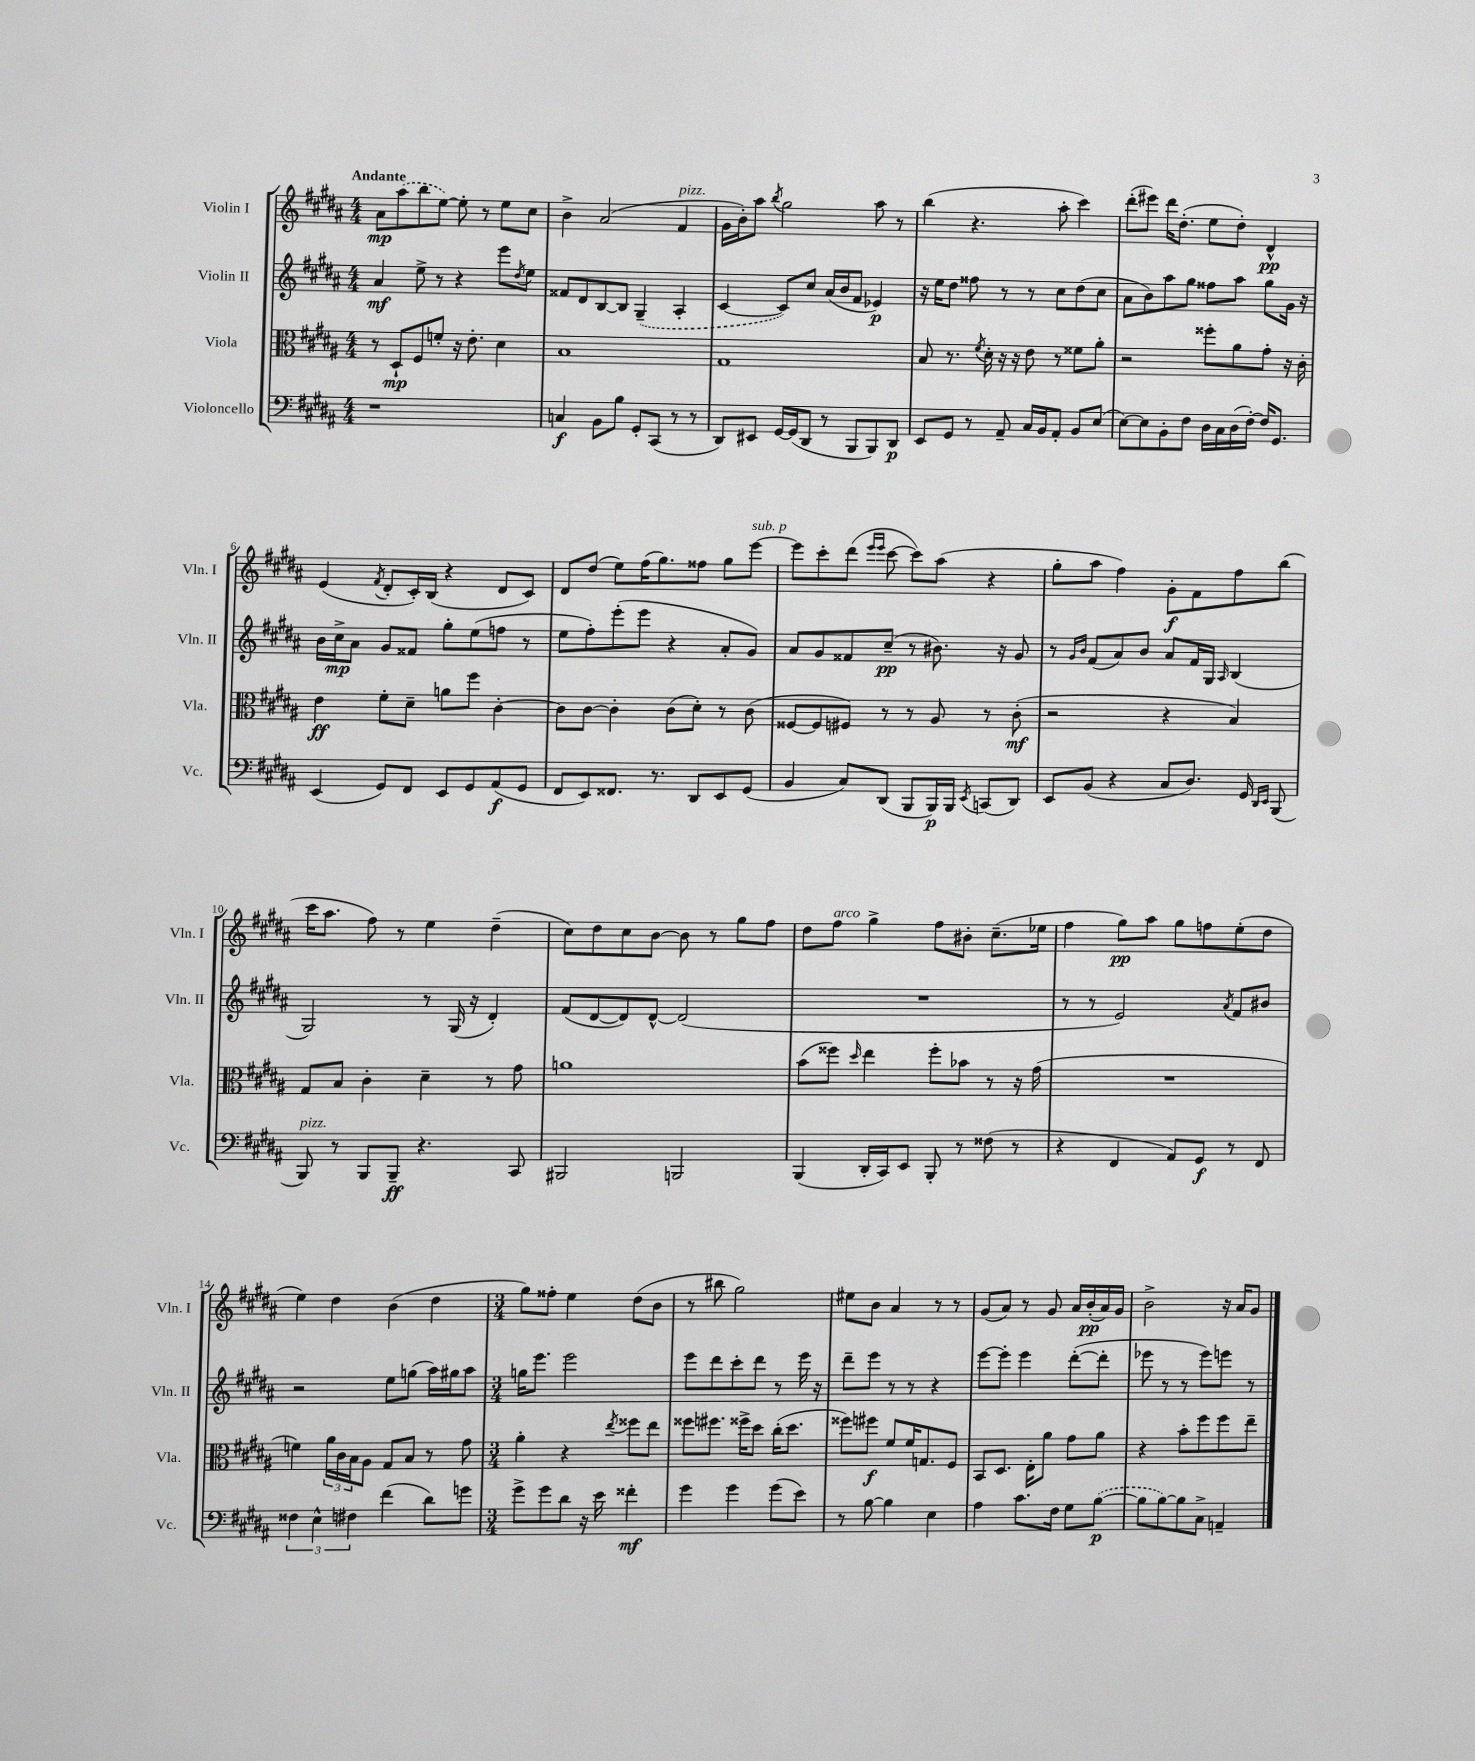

**kern	**kern	**kern	**kern
*staff4	*staff3	*staff2	*staff1
*clefF4	*clefC3	*clefG2	*clefG2
*k[f#c#g#d#a#]	*k[f#c#g#d#a#]	*k[f#c#g#d#a#]	*k[f#c#g#d#a#]
*M4/4	*M4/4	*M4/4	*M4/4
1r	8r	4a#	8a#
.	8D#`	.	(8aa#
.	8F#	8ee^	8bb
.	8f'	8r	[8ee)
.	16r	4r	8ee']
.	8.e'	.	.
.	.	.	8r
.	4d#	8eee	8ee
.	.	8qdd#	.
.	.	8ee	8cc#
=	=	=	=
4C	1B	8f##	4b^
.	.	8d#	.
8BB	.	[8B	(2a#
8B	.	8B]	.
8GG#'	.	(4G#~	.
(8CC#	.	.	.
8r	.	4A#'	4f#
8r	.	.	.
=	=	=	=
8DD#)	1G#	[4c#	16g#
.	.	.	16b')
8EE#	.	.	8aa#
.	.	.	8qbb
[16GG#	.	8c#])	2gg#
(16GG#]	.	.	.
8DD#	.	8cc#	.
8r	.	(16a#	.
.	.	16b	.
8BBB	.	8f#	.
8BBB)	.	4e-)	8aa#
8DD#	.	.	8r
=	=	=	=
8EE	8B	16r	(4bb
.	.	16ee	.
8GG#	8.r	8dd#	.
8r	.	8ff##	4.r
.	8qf#	.	.
.	16d#'	.	.
8AA#~	16r	8r	.
.	16r	.	.
16C#	8e	8r	.
16BB	.	.	.
8AA#'	8r	8cc#	8aa#'
8BB	8f##	(8dd#	4ccc#)
(8E	8a#'	8cc#	.
=	=	=	=
[8E)	2r	8a#	(8ddd#'
8E]	.	8b)	8eee#)
8BB'	.	8aa#	16ddd#
.	.	.	(8.dd#'
8F#	.	8gg#	.
16D#	8ff##'	8ff##	8ee
16C#	.	.	.
(16D#	8a#	8aa#	8dd#')
[16F#')	.	.	.
16F#]	8g#'	8gg#	4d#^^
8.GG#	.	.	.
.	16r	16g#	.
.	16c#'	16r	.
=	=	=	=
(4EE	4e	16b	(4e
.	.	16cc#^	.
.	.	8a#	.
.	.	.	8qf#
8GG#)	8f#'	8g#	8d#'
8FF#	8d#~	8f##	16c#')
.	.	.	(16B
8EE	8a	8gg#'	4r
8GG#	8ff#	(8ee	.
(8AA#	[4c#'	8ff	8d#
8GG#	.	8r	8c#)
=	=	=	=
8FF#	8c#]	8ee	8d#
8EE)	[8c#	8ff#')	(8dd#
8.FF##	4c#']	(8eee'	8ee)
.	.	8eee	(16ff#
8.r	.	.	8.gg#)
.	(8c#	4r	.
8DD#	8d#')	.	8ff##
8EE	8r	8a#'	8gg#
(8GG#	(8c#	8g#)	[8eee
=	=	=	=
4BB	[8F##	8a#	8eee]
.	8F##]	8g#	8ccc#'
8C#)	8F#)	8f##	(8ddd#
.	.	.	16qqeee
.	.	.	16qqeee
(8DD#	8r	(8cc#~	[8ccc#
8BBB	8r	8r	8ccc#])
16BBB)	8A#	8.b#)	(8aa#
16BBB	.	.	.
8qEE	.	.	.
(8CC	8r	.	4r
.	.	16r	.
8DD#)	(8c#'	8g#	.
=	=	=	=
8EE	2r	8r	8gg#'
.	.	16qqg#	.
.	.	16qqb	.
(8BB	.	(8f#	8aa#
4r	.	8a#)	4ff#)
.	.	8b	.
8C#	4r	8a#	8g#'
8.D#)	.	16f#	8f#
.	.	16G#	.
.	.	16qqA#	.
.	4B)	(4B	8ff#
16GG#	.	.	.
16qqDD#	.	.	.
16qqEE	.	.	.
(8BBB	.	.	(8bb
=	=	=	=
8BBB)	8G#	2G#)	16ccc#
.	.	.	8.aa#
8r	8B	.	.
8BBB	4c#'	.	8ff#)
8BBB~	.	.	8r
4.r	4d#~	8r	4ee
.	.	(16G#	.
.	.	16r	.
.	8r	4d#')	(4dd#~
8CC#	8g#	.	.
=	=	=	=
2BBB#	1a	(8f#	8cc#)
.	.	[8d#	8dd#
.	.	8d#])	8cc#
.	.	[8d#^^	[8b
2BBB	.	(2d#]	8b]
.	.	.	8r
.	.	.	8gg#
.	.	.	8ff#
=	=	=	=
(4BBB	(8b	1r	8dd#
.	8ff##)	.	8ff#
.	16qqdd#	.	.
16DD#'	4ee	.	4gg#^
16CC#)	.	.	.
8EE	.	.	.
8BBB'	8ff##'	.	8ff#
8r	8b-	.	8b#'
(8F##	8r	.	(8.cc#~
8r	16r	.	.
.	(16g#	.	16ee-
=	=	=	=
4r	1r	8r	4ff#
.	.	8r	.
4FF#	.	2e)	8gg#)
.	.	.	8aa#
8AA#)	.	.	8gg#
8GG#	.	.	8ff
.	.	8qa#	.
8r	.	8f#	(8ee'
8FF#	.	8b#	8dd#
=	=	=	=
6F##	4f)	2r	4ee)
6E^^	.	.	.
.	24a#	.	4dd#
.	24c#	.	.
6F#	24B	.	.
.	8A#	.	.
(4f#	8G#	8ee	(4b
.	8B	(8gg	.
8d#)	8r	16aa#)	4dd#
.	.	16gg#	.
8g	8g#	8aa#	.
=	=	=	=
*M3/4	*M3/4	*M3/4	*M3/4
8g#^	4a#'	16gg	8gg#)
.	.	8.eee	.
8g#	.	.	8ff##'
8d#	4r	2eee	4ee
16r	.	.	.
16e	.	.	.
.	8qee	.	.
4f##'	8ff##	.	(8dd#
.	8ee	.	8b
=	=	=	=
4g#	8ff##	8eee	8r
.	8.ff#	8ddd#	8bb#
4g#	.	8ccc#'	2gg#)
.	16ff##^	.	.
.	8dd#	8ddd#	.
(8g#	(16cc#'	8r	.
.	8.dd#	.	.
8e)	.	16eee	.
.	.	16r	.
=	=	=	=
8r	8ff##)	8ddd#~	8ee#
[8B	8ff#	8eee	8b
4B]	8f#	8r	4a#
.	16f#	8r	.
.	8.G	.	.
4E	.	4r	8r
.	8F#	.	8r
=	=	=	=
4A#	8BB	[8eee	(8g#
.	8.D#	8eee']	8a#)
8.c#	.	4eee	8r
.	16E'	.	.
.	8a#	.	8g#
16F#	.	.	.
8G#	8g#	([8ddd#'	16a#
.	.	.	(16b'
([8B	8a#	8ddd#']	16a#)
.	.	.	16g#
=	=	=	=
8B]	4r	8eee-	2b^
[8B)	.	8r	.
8B]	8b'	8r	.
8C#^	8ff#	8eee-)	.
4AA~	8ff#	8eee	16r
.	.	.	16a#
.	8ee~	8r	8g#
==	==	==	==
*-	*-	*-	*-
